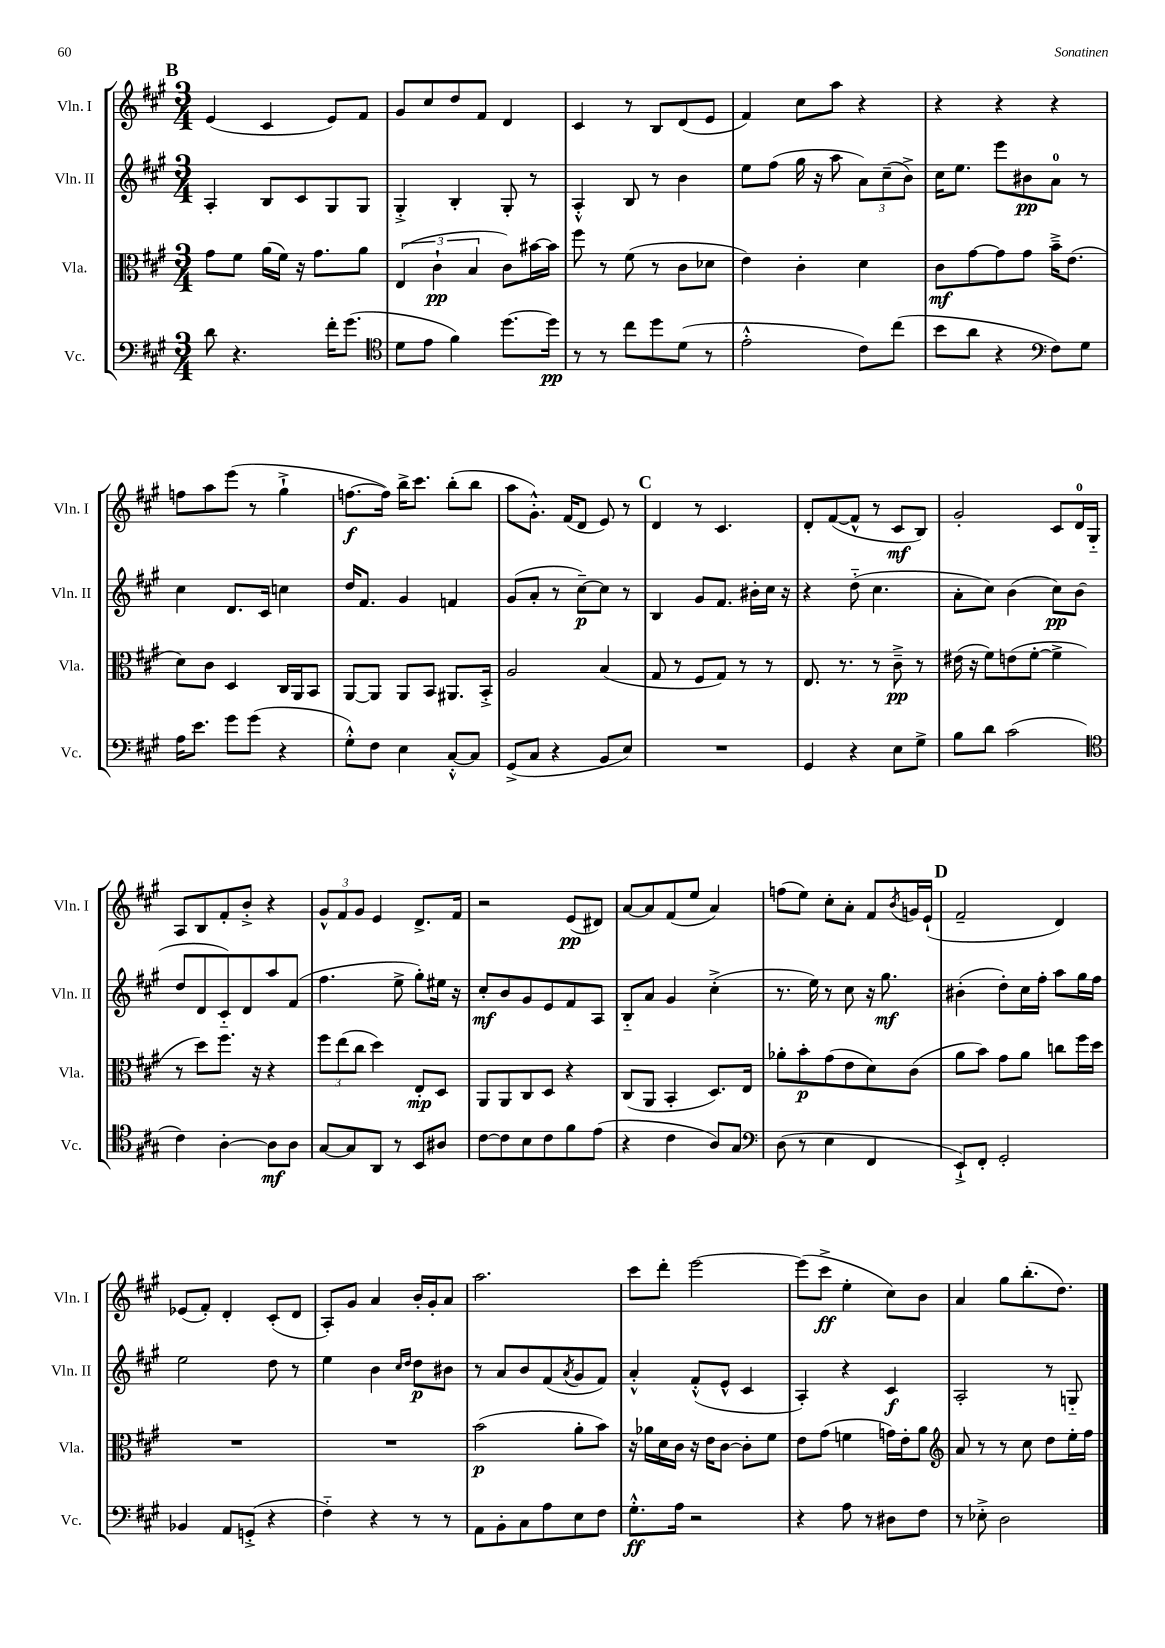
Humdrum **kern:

**kern	**dynam	**kern	**dynam	**kern	**dynam	**kern	**dynam
*part4	*part4	*part3	*part3	*part2	*part2	*part1	*part1
*staff4	*staff4	*staff3	*staff3	*staff2	*staff2	*staff1	*staff1
*I"Vc.	*	*I"Vla.	*	*I"Vln. II	*	*I"Vln. I	*
*I'Vc.	*	*I'Vla.	*	*I'Vln. II	*	*I'Vln. I	*
*clefF4	*	*clefC3	*	*clefG2	*	*clefG2	*
*k[f#c#g#]	*	*k[f#c#g#]	*	*k[f#c#g#]	*	*k[f#c#g#]	*
*M3/4	*	*M3/4	*	*M3/4	*	*M3/4	*
!!LO:REH:place=s1:t=B
=27	=27	=27	=27	=27	=27	=27	=27
8d\	.	8g#\L	.	4A'/	.	(4e/	.
4.r	.	8f#\J	.	.	.	.	.
.	.	(16a\LL	.	8B/L	.	4c#/	.
.	.	16f#\JJ)	.	.	.	.	.
.	.	16r	.	8c#/	.	.	.
.	.	8.g#\L	.	.	.	.	.
16f#'\KL	.	.	.	8G#/	.	8e/L)	.
(8.g#\J	.	.	.	.	.	.	.
.	.	8a\J	.	8G#/J	.	8f#/J	.
=28	=28	=28	=28	=28	=28	=28	=28
*clefC4	*	*	*	*	*	*	*
8d\L	.	(6E/	.	4G#'^/	.	8g#/L	.
8e\J	.	.	.	.	.	8cc#/	.
.	.	6c#`\	pp	.	.	.	.
4f#\)	.	.	.	4B'/	.	8dd/	.
.	.	6B/	.	.	.	.	.
.	.	.	.	.	.	8f#/J	.
[8.dd\L	.	8c#\L)	.	8G#'/	.	4d/	.
.	.	[16b#X\L	.	8r	.	.	.
16dd\Jk]	pp	16b#\JJ]	.	.	.	.	.
=29	=29	=29	=29	=29	=29	=29	=29
8r	.	8ff#\	.	4A'^^/	.	4c#/	.
8r	.	8r	.	.	.	.	.
8cc#\L	.	(8f#\	.	8B/	.	8r	.
8dd\	.	8r	.	8r	.	8B/L	.
(8d\J	.	8c#\L	.	4b\	.	(8d/	.
8r	.	8d-X\J	.	.	.	8e/J	.
=30	=30	=30	=30	=30	=30	=30	=30
2e'^^\	.	4e\)	.	8ee\L	.	4f#/)	.
.	.	.	.	(8ff#\J	.	.	.
.	.	4c#'\	.	16gg#\	.	8cc#\L	.
.	.	.	.	16r	.	.	.
.	.	.	.	8aa\	.	8aa\J	.
8c#\L)	.	4d\	.	12a\L)	.	4r	.
.	.	.	.	(12cc#~\	.	.	.
(8cc#\J	.	.	.	.	.	.	.
.	.	.	.	12b^\J)	.	.	.
=31	=31	=31	=31	=31	=31	=31	=31
8b\L	.	8c#\L	mf	16cc#\KL	.	4r	.
.	.	.	.	8.ee\J	.	.	.
8a\J	.	[8g#\	.	.	.	.	.
4r	.	8g#\]	.	8eee\L	.	4r	.
.	.	8g#\J	.	8b#X\	pp	.	.
*clefF4	*	*	*	*	*	*	*
8F#\L)	.	16b~^\KL	.	8a\J	.	4r	.
.	.	(8.e\J	.	.	.	.	.
8G#\J	.	.	.	8r	.	.	.
!!LO:LB:g=z
=32	=32	=32	=32	=32	=32	=32	=32
16A\KL	.	8d\L)	.	4cc#\	.	8ffn\L	.
8.e\J	.	.	.	.	.	.	.
.	.	8c#\J	.	.	.	8aa\	.
8g#\L	.	4D/	.	8.d/L	.	(8eee\J	.
(8g#\J	.	.	.	.	.	8r	.
.	.	.	.	16c#/Jk	.	.	.
4r	.	16C#/LL	.	4ccn\	.	4gg#`^\	.
.	.	16AA/J	.	.	.	.	.
.	.	8BB/J	.	.	.	.	.
=33	=33	=33	=33	=33	=33	=33	=33
8G#'^^\L)	.	[8AA/L	.	16dd/KL	.	[8.ffn\L	f
.	.	.	.	8.f#/J	.	.	.
8F#\J	.	8AA/J]	.	.	.	.	.
.	.	.	.	.	.	16ff\Jk])	.
4E\	.	8AA/L	.	4g#/	.	16bb^\KL	.
.	.	.	.	.	.	8.ccc#\J	.
.	.	8BB/J	.	.	.	.	.
[8C#'^^/L	.	8.AA#X/L	.	4fn/	.	(8bb'\L	.
8C#/J]	.	.	.	.	.	8bb\J	.
.	.	16BB'^/Jk	.	.	.	.	.
=34	=34	=34	=34	=34	=34	=34	=34
(8GG#^/L	.	2A/	.	(8g#/L	.	8aa\L	.
8C#/J	.	.	.	8a'/J	.	8.g#'^^\J)	.
4r	.	.	.	8r	.	.	.
.	.	.	.	.	.	(16f#/KL	.
.	.	.	.	[8cc#~\L)	p	8d/J	.
8BB/L	.	(4B/	.	8cc#\J]	.	8e/)	.
8E/J)	.	.	.	8r	.	8r	.
!!LO:REH:place=s1:t=C
=35	=35	=35	=35	=35	=35	=35	=35
2.r	.	8G#/	.	4B/	.	4d/	.
.	.	8r	.	.	.	.	.
.	.	8F#/L	.	8g#/L	.	8r	.
.	.	8G#/J)	.	8.f#/J	.	4.c#/	.
.	.	8r	.	.	.	.	.
.	.	.	.	16b#X'\LL	.	.	.
.	.	8r	.	16cc#\JJ	.	.	.
.	.	.	.	16r	.	.	.
=36	=36	=36	=36	=36	=36	=36	=36
4GG#/	.	8.E/	.	4r	.	8d'/L	.
.	.	.	.	.	.	([8f#/	.
.	.	8.r	.	.	.	.	.
4r	.	.	.	(8dd\	.	8f#^^/J]	.
.	.	8r	.	4.cc#\	.	8r	.
8E\L	.	8c#~^\	pp	.	.	8c#/L	mf
8G#^\J	.	8r	.	.	.	8B/J)	.
=37	=37	=37	=37	=37	=37	=37	=37
8B\L	.	(16e#X\	.	8a'\L	.	2g#'/	.
.	.	16r	.	.	.	.	.
8d\J	.	8f#\L)	.	8cc#\J)	.	.	.
(2c#\	.	(8en\	.	(4b\	.	.	.
.	.	[8f#'\J	.	.	.	.	.
.	.	4f#^\]	.	8cc#\L)	pp	8c#/L	.
.	.	.	.	(8b\J	.	16d/L	.
.	.	.	.	.	.	16G#/JJ	.
!!LO:LB:g=z
=38	=38	=38	=38	=38	=38	=38	=38
*clefC4	*	*	*	*	*	*	*
4c#\)	.	8r	.	8dd/L	.	8A/L	.
.	.	8dd\L)	.	8d/	.	8B/	.
[4A'\	.	8.ff#\J	.	8c#/)	.	8f#'/	.
.	.	.	.	8d/	.	8b'^/J	.
.	.	16r	.	.	.	.	.
8A\L]	mf	4r	.	8aa/	.	4r	.
8A\J	.	.	.	(8f#/J	.	.	.
=39	=39	=39	=39	=39	=39	=39	=39
[8G#/L	.	12ff#\L	.	4.ff#\	.	12g#^^/L	.
.	.	(12ee\	.	.	.	12f#/	.
8G#/]	.	.	.	.	.	.	.
.	.	12cc#\J	.	.	.	12g#/J	.
8AA/J	.	4dd\)	.	.	.	4e/	.
8r	.	.	.	8ee^\	.	.	.
8BB/L	.	8E'/L	mp	8gg#'\L)	.	8.d^/L	.
8A#X/J	.	8D/J	.	16ee#X\Jk	.	.	.
.	.	.	.	16r	.	16f#/Jk	.
=40	=40	=40	=40	=40	=40	=40	=40
[8c#\L	.	8AA/L	.	8cc#'/L	mf	2r	.
8c#\]	.	8AA/	.	8b/	.	.	.
8B\	.	8C#/	.	8g#/	.	.	.
8c#\	.	8D/J	.	8e/	.	.	.
8f#\	.	4r	.	8f#/	.	(8e/L	pp
(8e\J	.	.	.	8A/J	.	8d#X/J)	.
=41	=41	=41	=41	=41	=41	=41	=41
4r	.	(8C#/L	.	8B/L	.	[8a/L	.
.	.	8AA/J	.	8a/J	.	8a/]	.
4c#\	.	4BB'/	.	4g#/	.	(8f#/	.
.	.	.	.	.	.	8ee/J	.
8A/L)	.	8.D/L)	.	(4cc#'^\	.	4a/)	.
8G#/J	.	.	.	.	.	.	.
.	.	16E/Jk	.	.	.	.	.
=42	=42	=42	=42	=42	=42	=42	=42
*clefF4	*	*	*	*	*	*	*
(8D\	.	8a-X'\L	.	8.r	.	(8ffn\L	.
8r	.	8b'\	p	.	.	8ee\J)	.
.	.	.	.	16ee\)	.	.	.
4E\	.	(8g#\	.	8r	.	8cc#'\L	.
.	.	8e\	.	8cc#\	.	8a'\J	.
4FF#/	.	8d\)	.	16r	.	8f#/L	.
.	.	.	.	8.gg#\	mf	.	.
.	.	.	.	.	.	8qb/	.
.	.	(8c#\J	.	.	.	16gn/L	.
.	.	.	.	.	.	(16e`/JJ	.
!!LO:REH:place=s1:t=D
=43	=43	=43	=43	=43	=43	=43	=43
8EE`^/L)	.	8a\L	.	(4b#X'\	.	2f#~/	.
8FF#'/J	.	8b\J)	.	.	.	.	.
2GG#'/	.	8g#\L	.	8dd'\L)	.	.	.
.	.	8a\J	.	16cc#\L	.	.	.
.	.	.	.	16ff#'\JJ	.	.	.
.	.	8ccn\L	.	8aa\L	.	4d/)	.
.	.	16ff#\L	.	16gg#\L	.	.	.
.	.	16dd\JJ	.	16ff#\JJ	.	.	.
!!LO:LB:g=z
=44	=44	=44	=44	=44	=44	=44	=44
4BB-X/	.	2.r	.	2ee\	.	(8e-X/L	.
.	.	.	.	.	.	8f#'/J)	.
8AA/L	.	.	.	.	.	4d'/	.
(8GGn'^/J	.	.	.	.	.	.	.
4r	.	.	.	8dd\	.	(8c#'/L	.
.	.	.	.	8r	.	8d/J	.
=45	=45	=45	=45	=45	=45	=45	=45
4F#\)	.	2.r	.	4ee\	.	8A'/L)	.
.	.	.	.	.	.	8g#/J	.
4r	.	.	.	4b\	.	4a/	.
.	.	.	.	16qqcc#/LL	.	.	.
.	.	.	.	16qqdd/JJ	.	.	.
8r	.	.	.	8dd\L	p	16b'/LL	.
.	.	.	.	.	.	16g#'/J	.
8r	.	.	.	8b#X\J	.	8a/J	.
=46	=46	=46	=46	=46	=46	=46	=46
8AA\L	.	(2b\	p	8r	.	2.aa\	.
8BB'\	.	.	.	8a/L	.	.	.
8C#\	.	.	.	8b/	.	.	.
8A\	.	.	.	(8f#/	.	.	.
.	.	.	.	8qa/	.	.	.
8E\	.	8a'\L	.	8g#/	.	.	.
8F#\J	.	8b\J)	.	8f#/J)	.	.	.
=47	=47	=47	=47	=47	=47	=47	=47
8.G#'^^\L	ff	16r	.	4a'^^/	.	8ccc#\L	.
.	.	16a-X\LL	.	.	.	.	.
.	.	16d\	.	.	.	8ddd'\J	.
16A\Jk	.	16c#\JJ	.	.	.	.	.
2r	.	16r	.	(8f#'^^/L	.	[2eee\	.
.	.	16e\KL	.	.	.	.	.
.	.	[8c#\J	.	8e^^/J	.	.	.
.	.	8c#'\L]	.	4c#/	.	.	.
.	.	8f#\J	.	.	.	.	.
=48	=48	=48	=48	=48	=48	=48	=48
4r	.	8e\L	.	4A'/)	.	(8eee\L]	.
.	.	(8g#\J	.	.	.	8ccc#^\J	ff
8A\	.	4fn\	.	4r	.	4ee'\	.
8r	.	.	.	.	.	.	.
8D#X\L	.	16gn\LL)	.	4c#/	f	8cc#\L)	.
.	.	16e'\J	.	.	.	.	.
8F#\J	.	8a\J	.	.	.	8b\J	.
=49	=49	=49	=49	=49	=49	=49	=49
*	*	*clefG2	*	*	*	*	*
8r	.	8a/	.	2A'/	.	4a/	.
8E-X'^\	.	8r	.	.	.	.	.
2D\	.	8r	.	.	.	8gg#\L	.
.	.	8cc#\	.	.	.	(8.bb'\	.
.	.	8dd\L	.	8r	.	.	.
.	.	.	.	.	.	8.dd\J)	.
.	.	16ee'\L	.	8Gn/	.	.	.
.	.	16ff#\JJ	.	.	.	.	.
==	==	==	==	==	==	==	==
*-	*-	*-	*-	*-	*-	*-	*-
